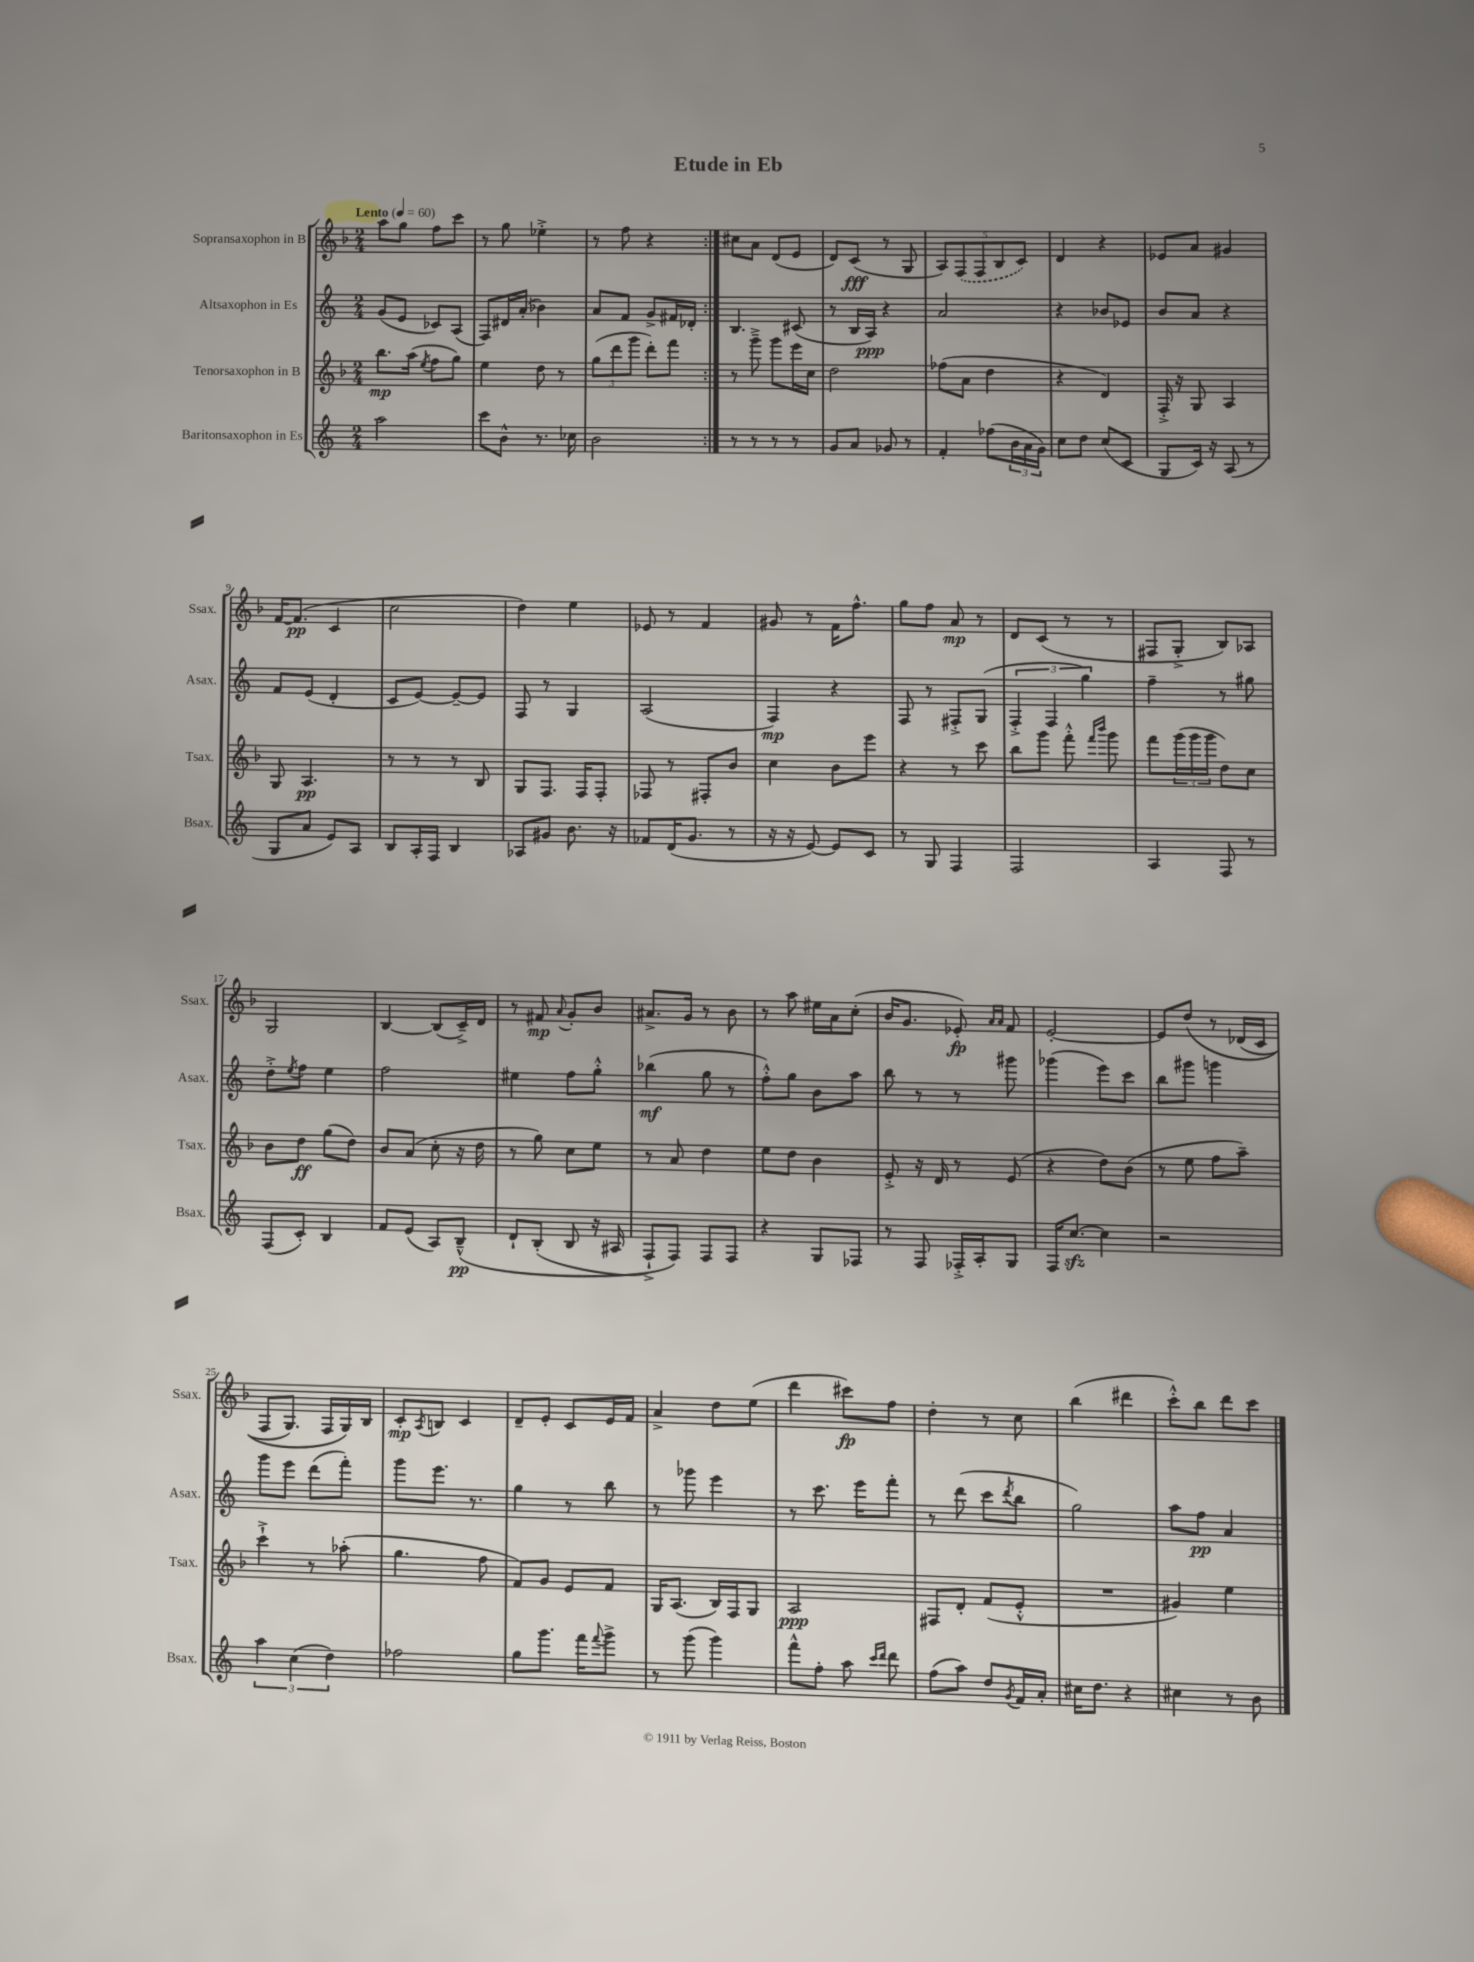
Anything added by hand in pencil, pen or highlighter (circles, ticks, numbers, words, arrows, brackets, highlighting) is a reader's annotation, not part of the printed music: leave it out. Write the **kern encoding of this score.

**kern	**kern	**kern	**kern
*staff4	*staff3	*staff2	*staff1
*clefG2	*clefG2	*clefG2	*clefG2
*k[]	*k[b-]	*k[]	*k[b-]
*M2/4	*M2/4	*M2/4	*M2/4
*MM60	*MM60	*MM60	*MM60
2aa\	8.bb-\L	(8g/L	8aa\L
.	.	8e/J	8gg\J
.	(16aa\Jk	.	.
.	8qee/	.	.
.	8ff\L	8c-/L)	8ff\L
.	8gg\J)	(8A/J	8ccc\J
=	=	=	=
8ccc\L	4ee\	8F/L)	8r
8b^^\J	.	16d#/L	8gg\
.	.	(16a'/JJ	.
8.r	8dd\	4b-\)	4ee-'^\
.	8r	.	.
16cc-\	.	.	.
=	=	=	=
2b\	(12gg\L	8a/L	8r
.	12ddd\	.	.
.	.	8f/J	8ff\
.	12ggg\J	.	.
.	8ddd'\L)	8g^/L	4r
.	8fff\J	16f#/L	.
.	.	16d-'/JJ	.
=:|!	=:|!	=:|!	=:|!
8r	8r	4.B/	8cc#\L
8r	8ggg~^\	.	8a\J
8r	8ggg\L	.	(8d/L
8r	16eee\L	(8c#/	8e/J
.	16cc\JJ	.	.
=	=	=	=
8g/L	2dd\	8r	8d/L)
8a/J	.	16B/LL	(8c/J
.	.	16A/JJ)	.
8g-/	.	4r	8r
8r	.	.	8G/
=	=	=	=
4f'/	(8ff-\L	2a/	10A/L)
.	.	.	(10F/
.	8a\J	.	.
.	.	.	10F/
(8ff-\L	4dd\	.	.
.	.	.	10B-/
24b\L	.	.	.
.	.	.	10c/J)
24a\	.	.	.
24g\JJ)	.	.	.
=	=	=	=
8cc\L	4r	4r	4d/
8dd\J	.	.	.
(8cc/L	4d/)	8b-/L	4r
8c/J	.	8e-/J	.
=	=	=	=
8G/L	16F'^/	8b/L	8e-/L
.	16r	.	.
16c/Jk)	8G/	8a/J	8a/J
16r	.	.	.
(8A/	4A/	4r	4g#/
8r	.	.	.
=	=	=	=
8G/L	8G/	8f/L	[16f/LK
.	.	.	(8.f/]J
8a/J	4.A/	(8e/J	.
8e/L)	.	4d'/	4c/
8A/J	.	.	.
=	=	=	=
8B/L	8r	8c/L	2cc\
16A'/L	8r	[8e/J)	.
16F/JJ	.	.	.
4B/	8r	8e~/_L	.
.	8B-/	8e/]J	.
=	=	=	=
8A-/L	8G/L	8F/	4dd\)
8g#/J	8.F/J	8r	.
8.b\	.	4G/	4ee\
.	16F/LK	.	.
.	8F'/J	.	.
16r	.	.	.
=	=	=	=
8f-/L	8F-/	(2A/	8e-/
(16d/K	8r	.	8r
8.g/J	.	.	.
.	8F#'/L	.	4f/
8r	8b-/J	.	.
=	=	=	=
16r	4cc\	4F/)	8g#/
16r	.	.	.
[8e/)	.	.	8r
8e/]L	8b-\L	4r	16f\LK
.	.	.	8.ff^^\J
8c/J	8eee\J	.	.
=	=	=	=
8r	4r	8F/	8gg\L
8G/	.	8r	8ff\J
4F/	8r	8F#'^/L	8a/
.	8ccc\	(8G/J	8r
=	=	=	=
2F/	8bb-\L	6F'^/	8d/L
.	8ggg\J	.	(8c/J
.	.	6F/	.
.	8fff'^^\	.	8r
.	.	6gg\)	.
.	16qqfff/LL	.	.
.	16qqbbb-/JJ	.	.
.	8ggg\	.	8r
=	=	=	=
4A/	8fff\L	4ff~\	8F#/L
.	(24ggg\L	.	8G'^/J
.	24ggg\	.	.
.	24ggg\JJ	.	.
8F/	8dd\L)	8r	8B-/L)
8r	8cc\J	8gg#\	8A-/J
=	=	=	=
(8F/L	8b-\L	8dd'^\L	2G/
.	.	8qee/	.
8c'/J)	8dd\J	8ff\J	.
4B/	(8gg\L	4ee\	.
.	8dd\J)	.	.
=	=	=	=
8f/L	8b-/L	2ff\	[4B-/
(8e/J	(8a/J	.	.
8A/L)	8cc'\	.	(8B-/]L
&(8B~^^/J	16r	.	16c~^/L)
.	16dd\	.	16d/JJ
=	=	=	=
8d`/L	8r	4ee#\	8r
(8B'/J	8gg\)	.	8f#/
.	.	.	8qqa/
8B/	8cc\L	8ff\L	8g'/L
16r	8ee\J	8gg'^^\J	8b-/J
16A#/	.	.	.
=	=	=	=
8F`^/L)	8r	(4bb-\	8.a#^/L
8F/J&)	8a/	.	.
.	.	.	16g/Jk
8F/L	4dd\	8gg\	8r
8F/J	.	8r	8b-\
=	=	=	=
4r	8ee\L	8ff'^^\L)	8r
.	8dd\J	8gg\J	8aa\
8G/L	4b-\	8b\L	16ee#\LL
.	.	.	16a\J
8F-/J	.	8aa\J	(8cc'\J
=	=	=	=
8r	8e'^/	8bb\	16b-/LK
.	.	.	8.g/J
8F/	16r	8r	.
.	16d/	.	.
16F-'^/LL	8r	8r	8e-'/)
16A'/J	.	.	.
.	.	.	16qqa/LL
.	.	.	16qqa/JJ
8G/J	(8e/	8ggg#\	8f/
=	=	=	=
16F/LK	4r	(4ggg-\	[2e'/
[8.cc/J	.	.	.
4cc\]	8dd\L)	8eee\L)	.
.	(8b-\J	8ccc\J	.
=	=	=	=
2r	8r	8bb\L	8e/]L
.	8ee\	8ggg#\J	&(8dd/J
.	8ff\L	4ggg\	8r
.	8aa~\J)	.	(16d-/LL
.	.	.	16c/JJ
=	=	=	=
6aa\	4ccc`^\	8ggg\L	8F/L
.	.	8eee\J	8.G/J)
(6cc\	.	.	.
.	8r	(8ddd\L	.
.	.	.	16F/LL
6dd\)	.	.	.
.	(8aa-'\	8fff'\J)	16G/&)
.	.	.	16B-/JJ
=	=	=	=
2ff-\	4.gg\	8ggg\L	8c'/L
.	.	.	8qA/
.	.	8.eee\J	8B/J
.	.	.	4c/
.	.	8.r	.
.	8ff\	.	.
=	=	=	=
8gg\L	8f/L)	4gg\	8d~/L
8.ggg\J	8g/J	.	8e'/J
.	8e/L	8r	8c/L
16fff\LK	.	.	.
8qqfff/	.	.	.
8ggg^\J	8f/J	8bb\	16e/L
.	.	.	16f/JJ
=	=	=	=
8r	16G/LK	8r	4a^/
.	(8.A/J	.	.
(8ggg\	.	8ggg-\	.
4ggg\)	16B-/LL)	4eee\	8dd\L
.	16F/J	.	.
.	8G/J	.	(8ee\J
=	=	=	=
8fff^^\L	2A/	8r	4ddd\
8ff'\J	.	8.ccc\	.
8aa\	.	.	8ccc#\L)
.	.	16eee\LK	.
16qqccc/LL	.	.	.
16qqddd/JJ	.	.	.
8ddd\	.	8fff'\J	8ff\J
=	=	=	=
(8ff\L	8F#/L	8r	4dd'\
8aa\J)	8d'/J	(8ddd\	.
8dd/L	(8f/L	8ccc\L	8r
8qg/	.	8qddd/	.
16f/L	8e'^^/J	8bb\J	8cc\
16a'/JJ	.	.	.
=	=	=	=
16cc#\LK	2r	2gg\)	(4bb-\
8.dd\J	.	.	.
4r	.	.	4ddd#\
=	=	=	=
4cc#\	4g#/)	8aa\L	8ccc'^^\L)
.	.	8ff\J	8bb-\J
8r	4ee\	4a/	8ddd\L
8b\	.	.	8ccc\J
==	==	==	==
*-	*-	*-	*-
